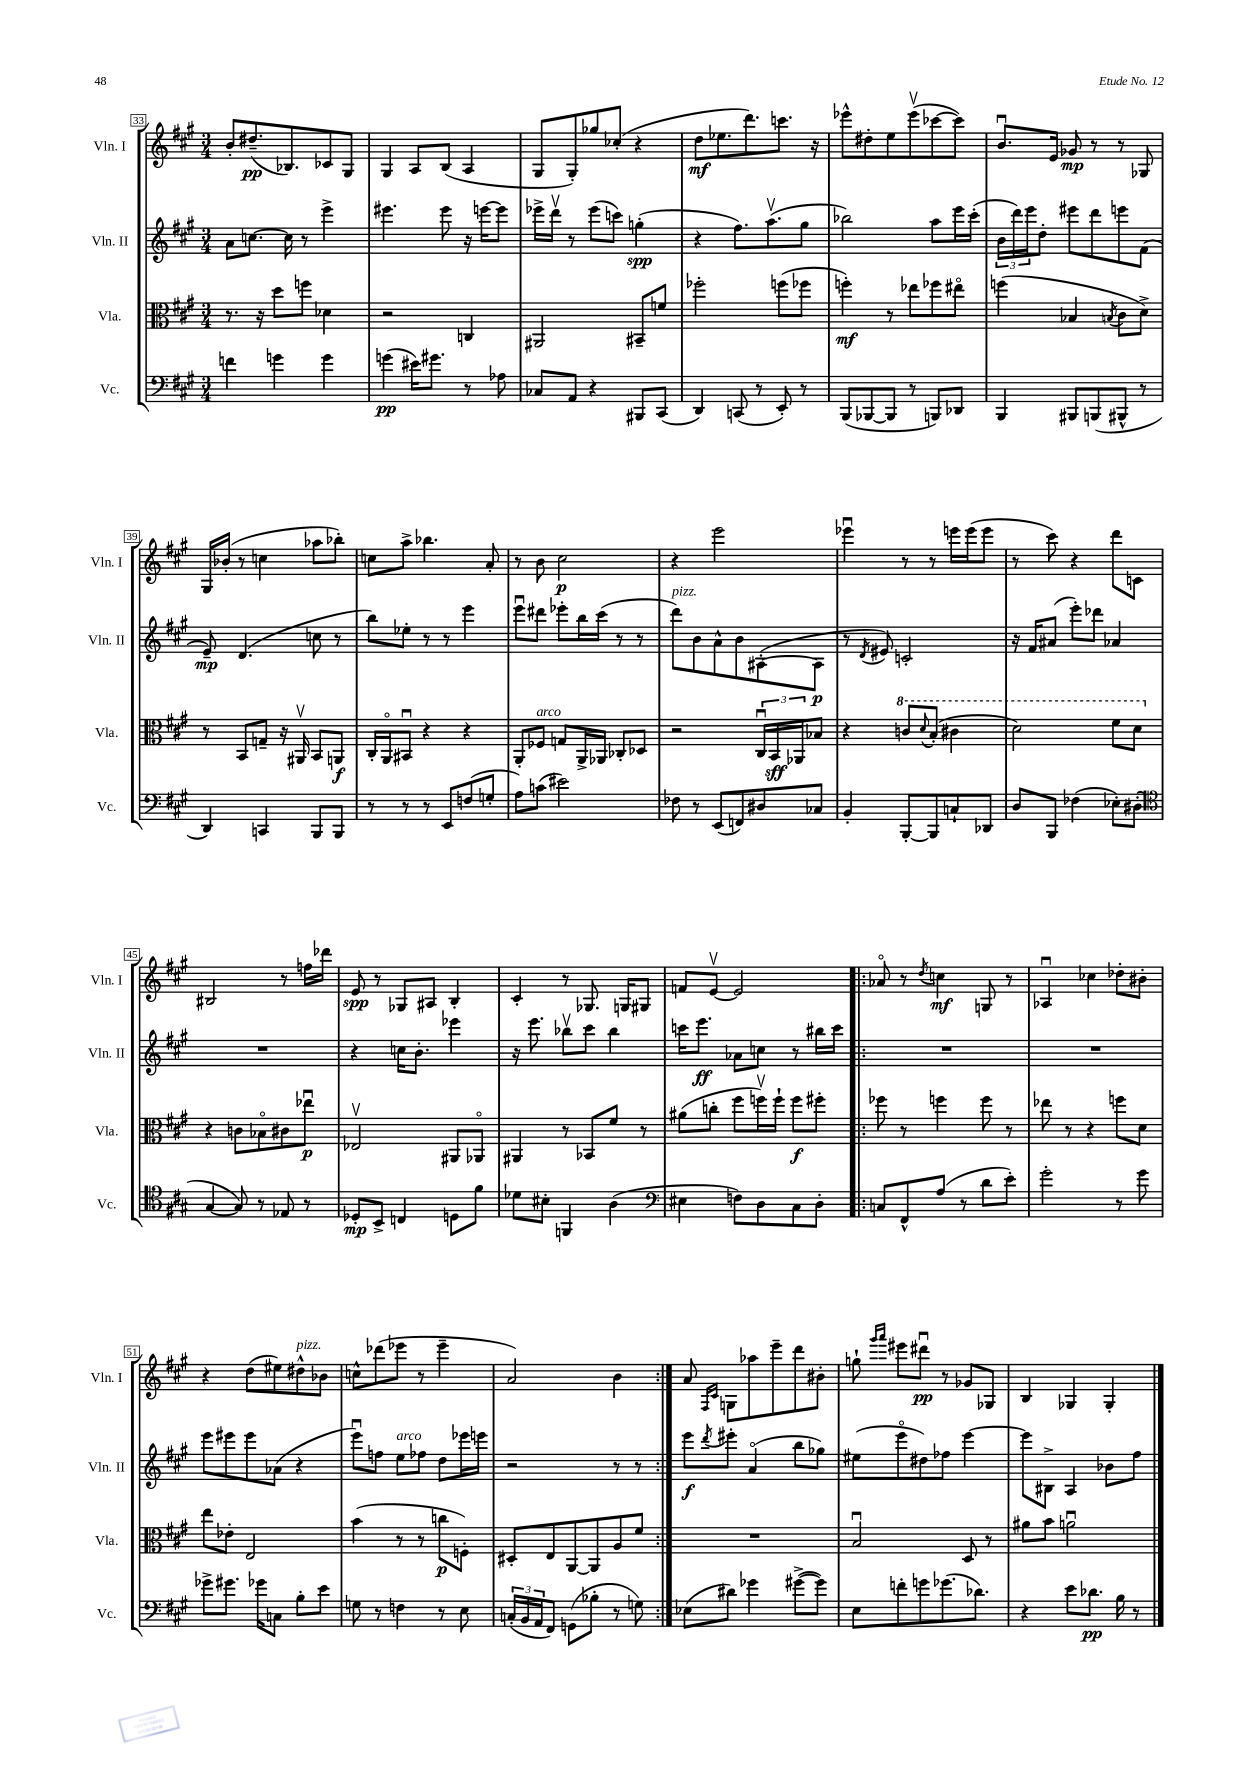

**kern	**kern	**kern	**kern
*staff4	*staff3	*staff2	*staff1
*clefF4	*clefC3	*clefG2	*clefG2
*k[f#c#g#]	*k[f#c#g#]	*k[f#c#g#]	*k[f#c#g#]
*M3/4	*M3/4	*M3/4	*M3/4
4f	8.r	8a	8b'
.	.	[8.cc	(8.dd#~
.	16r	.	.
4g	8dd	.	.
.	.	16cc]	8.B-)
.	8ff	8r	.
4g	4d-	4eee^	8c-
.	.	.	8G#
=	=	=	=
(4g	2r	4.eee#	4G#
16e#)	.	.	8A
8.g#	.	.	.
.	.	8eee#	(8B
8r	4C	16r	4A
.	.	[16eee	.
8A-	.	8eee]	.
=	=	=	=
8C-	2AA#	16eee-^	8G#
.	.	16dddv	.
8AA	.	8r	8G#')
4r	.	(8eee-	8gg-
.	.	8ccc)	(8cc-'
8BBB#	8BB#~	(4gg'	4r
(8CC#	8f	.	.
=	=	=	=
4DD)	2ff-'	4r	8dd
.	.	.	8.ee-
(8CC	.	8.ff#)	.
.	.	.	8.ddd)
8r	.	.	.
.	.	(8.aav	.
8EE')	(8ff	.	8.ccc
8r	8ff-	8gg#	.
.	.	.	16r
=	=	=	=
(8BBB	4ff')	2bb-)	8eee-^^
[8BBB-	.	.	8dd#'
8BBB-]	8r	.	8ee
8r	8ee-	.	(8eee-v
8BBB)	8ff-	8aa	[8ccc-
8DD-	8ee#o	16eee	8ccc-])
.	.	(16ccc#'	.
=	=	=	=
4BBB	(4ff	24b	8.bu
.	.	24ddd)	.
.	.	24eee	.
.	.	8dd'	.
.	.	.	16e
8BBB#	4B-	8eee#	8g-
(8BBB	.	8ddd	8r
.	8qB	.	.
8BBB#^^	8c#	8eee	8r
8r	8d^)	(8f#	8G-
=	=	=	=
4DD)	8r	8e~)	16G#
.	.	.	(16b-'
.	8BB	(4.d	8r
4CC	8G~	.	4cc
.	16r	.	.
.	16AA#v	.	.
8BBB	8BB	8cc	8aa-
8BBB	8AA	8r	8bb-')
=	=	=	=
8r	16C#'	8bb)	8cc
.	16AAo	.	.
8r	8BB#u	8ee-'	8aa^
8r	4r	8r	4.bb-
8EE	.	8r	.
(8F	4r	4eee	.
8G'	.	.	8a'
=	=	=	=
8A)	8AA'	8eeeu	8r
(8c	8F-	8ddd#	8b
2e#)	8G	8eee-'	2cc#
.	16AA^	16bb	.
.	16AA-	(16ccc#	.
.	8C-'	8r	.
.	8D-	8r	.
=	=	=	=
8F-	2r	8ddd)	4r
8r	.	8b	.
(8EE	.	8a^^	2eee
8FF)	.	8b	.
8D#	24C#u	([8A#'	.
.	24BB	.	.
.	24AA-	.	.
8C-	8B-	8A#]	.
=	=	=	=
4BB'	4r	8r	4eee-u
.	.	8qd	.
.	.	8e#)	.
[8BBB'	8cc	2c'	8r
.	8qqdd	.	.
8BBB]	(8b'	.	8r
8C`	4cc#	.	16eee
.	.	.	(16eee
8DD-	.	.	8eee
=	=	=	=
8D	2dd)	16r	8r
.	.	16f#	.
8BBB	.	(8a#	8ccc#)
(4F-	.	8eee')	4r
.	.	8ddd-	.
8E-')	8ff#	4a-	8ddd
(8D#'	8dd	.	8c
=	=	=	=
*clefC4	*	*	*
[4G#	4r	2.r	2B#
8G#])	8c	.	.
8r	8B-o	.	.
8E-	8c#	.	8r
8r	8ee-u	.	16ff
.	.	.	16ddd-
=	=	=	=
8D-'	2E-v	4r	8e
8BB^	.	.	8r
4C	.	16cc	8G-
.	.	8.b'	.
.	.	.	8A#
8D	8AA#	4eee-	4B'
8f#	8AA-o	.	.
=	=	=	=
8d-	4AA#	16r	4c#'
.	.	8.eee	.
8B#'	.	.	.
4FF	8r	8bb-v	8r
.	8BB-	8ccc#	8.G-
(4A	8f#	4bb-	.
.	.	.	16G
.	8r	.	8G#
=	=	=	=
*clefF4	*	*	*
4E#	(8a#	16ccc	8f
.	.	8.eee	.
.	8cc'	.	[8ev
8F)	8ff#	8a-	2e]
8D	16ffv)	8cc	.
.	16ff`	.	.
8C#	8ff	8r	.
8D'	8ff#'	16bb#	.
.	.	16ccc	.
=!|:	=!|:	=!|:	=!|:
8C	8ff-	2.r	8a-o
8FF#^^	8r	.	8r
.	.	.	8qdd
(8A	4ff	.	4cc
8r	.	.	.
8d	8ff	.	8G
8e')	8r	.	8r
=	=	=	=
2g#'	8ee-	2.r	4A-u
.	8r	.	.
.	4r	.	4cc-
8r	8ff	.	8dd-'
8g#	8d	.	8b#'
=	=	=	=
8g-^	8ee	8eee	4r
8.g#	8e-'	8eee#	.
.	2E	8eee#	(8dd
16g-	.	.	.
8C	.	(8a-	8ee#)
8B'	.	4r	8dd#^^
8e	.	.	8b-
=	=	=	=
8G	(4b	8eeeu)	8cc^^
8r	.	8ff	(8ddd-
4F	8r	8ee	8eee-
.	8r	8ff-	8r
8r	8cc	8dd	4eee-~
8E	8F')	16eee-	.
.	.	16eee	.
=	=	=	=
(24C'	8D#'	2r	2a)
24BB	.	.	.
24AA	.	.	.
8FF#)	8E	.	.
(8GG	[8AA	.	.
8B-'	8AA]	.	.
8r	8A	8r	4b
8G)	8f#	8r	.
=:|!	=:|!	=:|!	=:|!
(8E-	2.r	8eee	8a
.	.	.	16qqF#
.	.	8qddd	16qqc#
8d#)	.	8eee#'	8G
4g-	.	(4ao	8aa-
.	.	.	8eee~
([8g#^	.	8bb	8ddd
8g#])	.	8gg-)	8b#'
=	=	=	=
8E	2Bu	(8ee#	8gg`
.	.	.	16qqggg#
.	.	.	16qqaaa
8f'	.	8eeeo	8eee#
8g	.	8dd#)	8ddd#u
(8.g-	.	8ff-	8r
.	8D	[4eee	8g-
8.d-)	.	.	.
.	8r	.	8G-
=	=	=	=
4r	8a#	8eee]	4B
.	8b	8B#^	.
8e	2au	4A	4G-
8.d-	.	.	.
.	.	8b-	4G-'
16B	.	.	.
8r	.	8ff#	.
==	==	==	==
*-	*-	*-	*-
